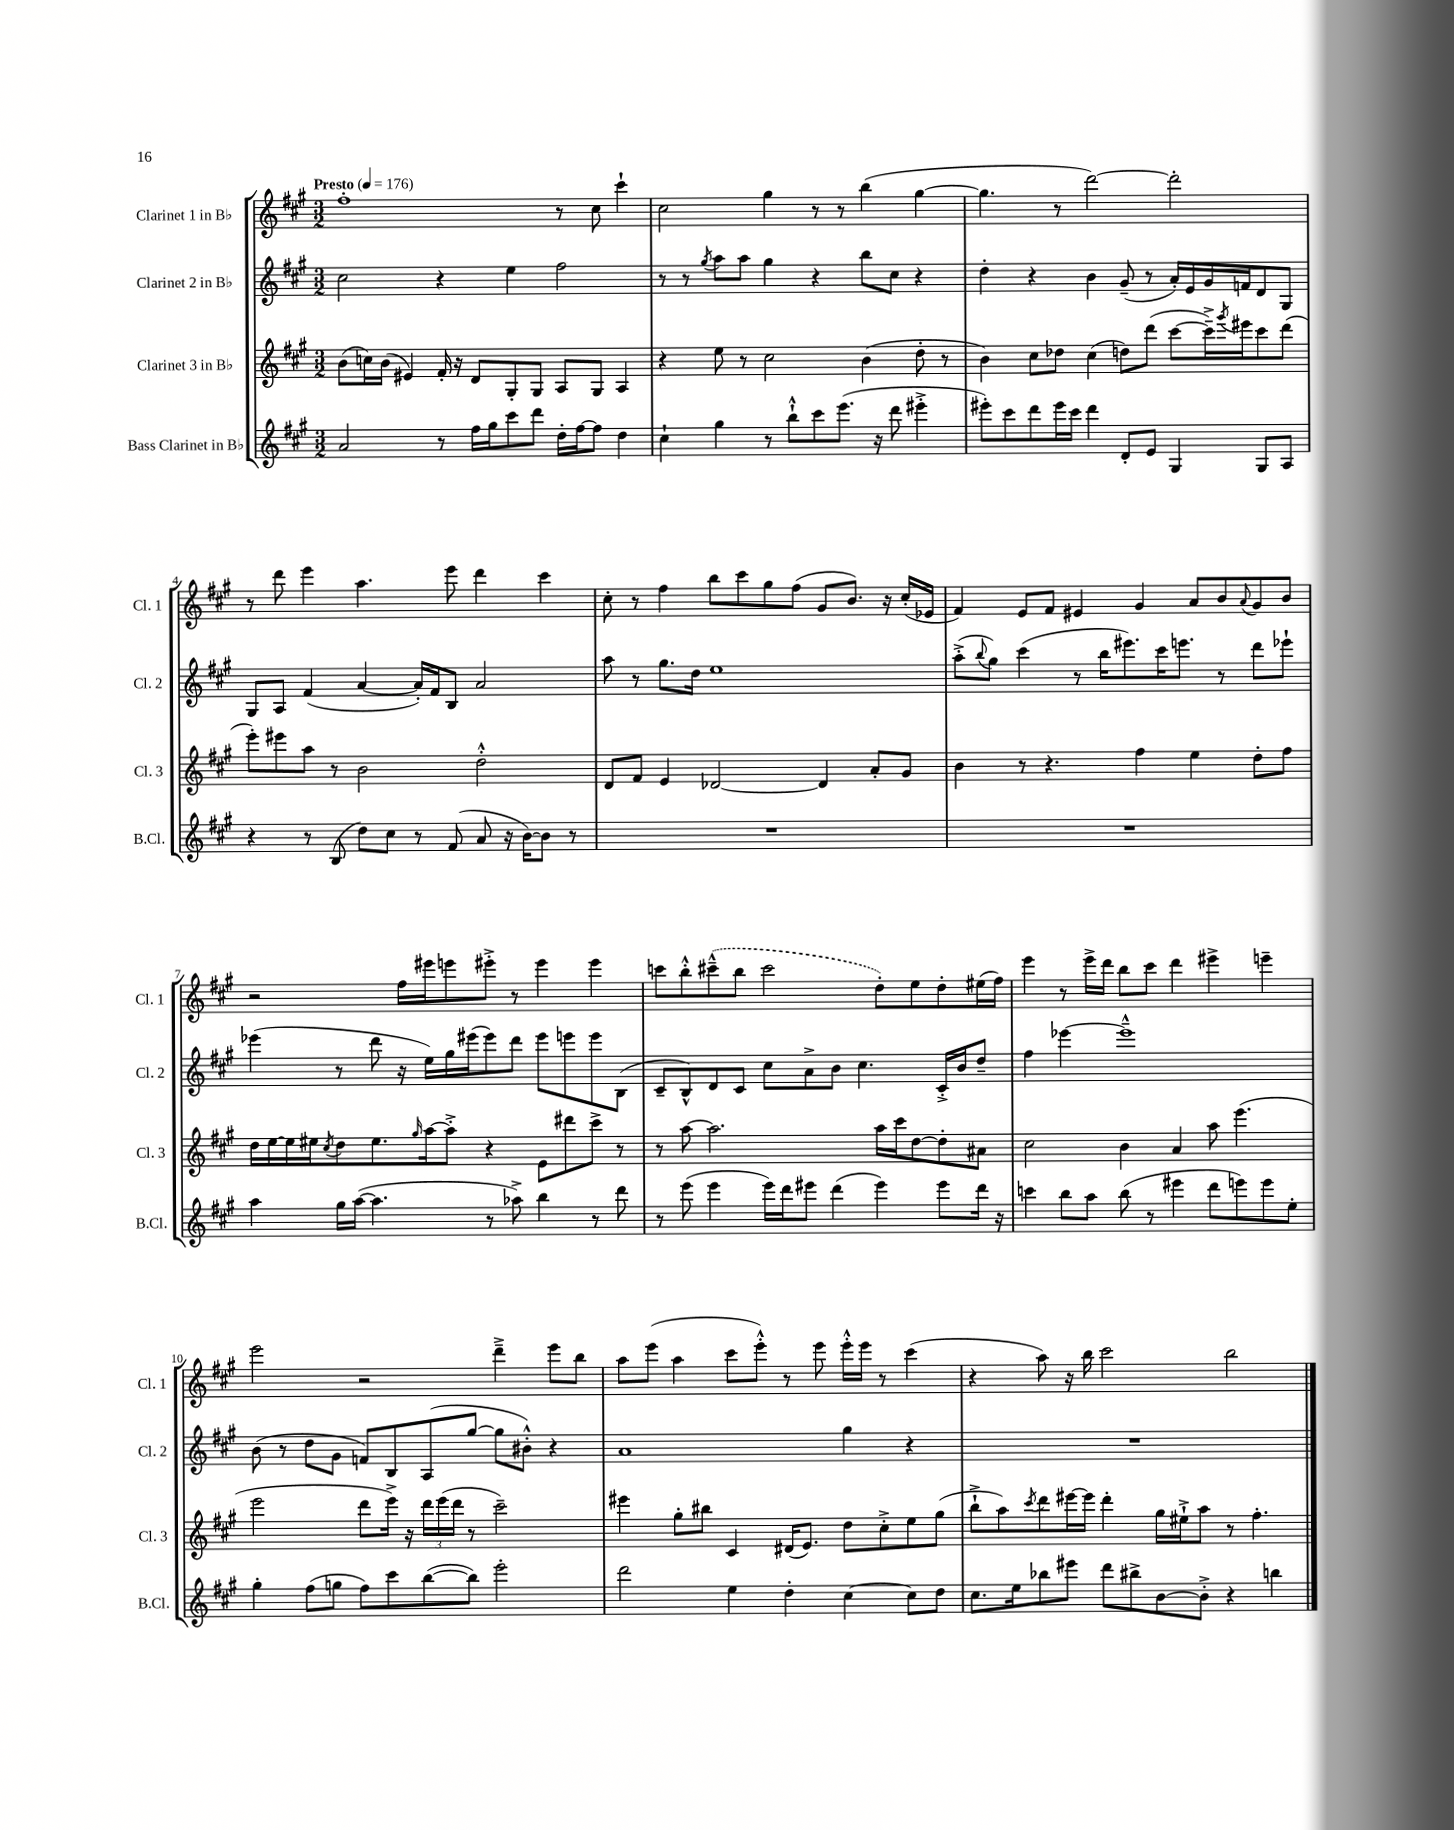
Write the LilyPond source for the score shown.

<<
\new StaffGroup <<
\new Staff = "s0" \with { instrumentName = "Clarinet 1 in Bb" shortInstrumentName = "Cl. 1" } {
    \clef treble \key a \major \numericTimeSignature \time 3/2 \tempo "Presto" 4 = 176
    fis''1-. r8 cis''8 cis'''4-! |
    cis''2 gis''4 r8 r8 b''4( gis''4~ |
    gis''4. r8 d'''2~) d'''2-. |
    r8 d'''8 e'''4 a''4. e'''8 d'''4 cis'''4 |
    cis''8-. r8 fis''4 b''8 cis'''8 gis''8 fis''8( gis'8 b'8.) r16 cis''16-.( ees'16 |
    fis'4) e'8 fis'8 eis'4 gis'4 a'8 b'8 \appoggiatura { a'8 } gis'8 b'8 |
    r2 fis''16 eis'''16 e'''8 eis'''8-.-> r8 eis'''4 eis'''4 |
    c'''8 b''8-.-^ \once \slurDashed cis'''8---^( b''8 cis'''2 d''8-.) e''8 d''8-. eis''16( fis''16) |
    e'''4 r8 e'''16-> d'''16 b''8 cis'''8 d'''4 eis'''4-> e'''4-- |
    e'''2 r2 d'''4---> e'''8 b''8 |
    a''8 e'''8( a''4 cis'''8 e'''8-.-^) r8 e'''8 e'''16-.-^ e'''16 r8 cis'''4( |
    r4 a''8) r16 b''16 cis'''2 b''2 \bar "|." |
}
\new Staff = "s1" \with { instrumentName = "Clarinet 2 in Bb" shortInstrumentName = "Cl. 2" } {
    \clef treble \key a \major \numericTimeSignature \time 3/2
    cis''2 r4 e''4 fis''2 |
    r8 r8 \acciaccatura { gis''8 } a''8 a''8 gis''4 r4 b''8 cis''8 r4 |
    d''4-. r4 b'4 gis'8--( r8 a'16-.) e'16 gis'16 f'16 d'8 gis8 |
    gis8 a8 fis'4( a'4~ a'16-.) fis'16 b8 a'2 |
    a''8 r8 gis''8. d''16 e''1 |
    a''8-.->( \appoggiatura { b''8 } gis''8) cis'''4( r8 b''16 eis'''8.) cis'''16 e'''8. r8 d'''8 ees'''8-! |
    ees'''4( r8 d'''8 r16 e''16) gis''16 eis'''16( eis'''8) d'''8 eis'''8 e'''8 e'''8 b8( |
    cis'8-- b8-^) d'8 cis'8 cis''8 a'8-> b'8 cis''4. cis'16-.-> b'16 d''8-- |
    fis''4 ees'''4~ ees'''1---^ |
    b'8( r8 d''8 gis'8 f'8) b8 a8( gis''8~ gis''8 bis'8-.-^) r4 |
    a'1 gis''4 r4 |
    R1. \bar "|." |
}
\new Staff = "s2" \with { instrumentName = "Clarinet 3 in Bb" shortInstrumentName = "Cl. 3" } {
    \clef treble \key a \major \numericTimeSignature \time 3/2
    b'8( c''16) b'16( eis'4) fis'16-. r16 d'8 gis8-. gis8 a8 gis8 a4 |
    r4 e''8 r8 cis''2 b'4( d''8-. r8 |
    b'4) cis''8 des''8 cis''4( d''8) d'''8( cis'''8~ cis'''16--->) \acciaccatura { gis'''8 } eis'''16 cis'''8 d'''8( |
    e'''8-.) eis'''8 a''8 r8 b'2 d''2-.-^ |
    d'8 fis'8 e'4 des'2~ des'4 a'8-. gis'8 |
    b'4 r8 r4. fis''4 e''4 d''8-. fis''8 |
    d''16 e''16~ e''16 eis''16 \acciaccatura { cis''8 } d''8 eis''8. \grace { gis''16 } a''16~ a''8-.-> r4 e'8 dis'''8 cis'''8-> r8 |
    r8 a''8~ a''2. a''16 cis'''16 d''8~ d''8-. ais'8 |
    cis''2 b'4 a'4 a''8 e'''4.( |
    e'''2 d'''8 e'''16->) r16 \tuplet 3/2 { d'''16 e'''16( d'''16 } r8 cis'''2--) |
    eis'''4 gis''8-. bis''8 cis'4 dis'16( e'8.) d''8 cis''8-.-> e''8 gis''8( |
    b''8-!-> a''8) \acciaccatura { cis'''8 } d'''8 eis'''16~ eis'''16 d'''4-. gis''16 eis''16-!-> a''8 r8 fis''4.-. \bar "|." |
}
\new Staff = "s3" \with { instrumentName = "Bass Clarinet in Bb" shortInstrumentName = "B.Cl." } {
    \clef treble \key a \major \numericTimeSignature \time 3/2
    a'2 r8 fis''16 gis''16 cis'''8 d'''8 d''16-. fis''16~ fis''8 d''4 |
    cis''4-! gis''4 r8 b''8-!-^ cis'''8 e'''8.( r16 d'''8 eis'''4-.-> |
    eis'''8-.) cis'''8 d'''8 eis'''16 cis'''16 d'''4 d'8-. e'8 gis4 gis8 a8 |
    r4 r8 b8( d''8) cis''8 r8 fis'8( a'8 r16 b'16~) b'8 r8 |
    R1. |
    R1. |
    a''4 gis''16 a''16~( a''4. r8 aes''8->) b''4 r8 d'''8 |
    r8 e'''8( e'''4 e'''16) d'''16 eis'''8 d'''4( eis'''4) eis'''8 d'''16 r16 |
    c'''4 b''8 a''8 b''8( r8 eis'''4 d'''8 e'''8) e'''8 e''8-. |
    gis''4-. fis''8( g''8 fis''8) cis'''8 b''8~( b''8) e'''2-. |
    d'''2 e''4 d''4-. cis''4~ cis''8 d''8 |
    cis''8. e''16 bes''8 eis'''8 d'''8 bis''8-> b'8~ b'8-.-> r4 b''4 \bar "|." |
}
>>
>>
